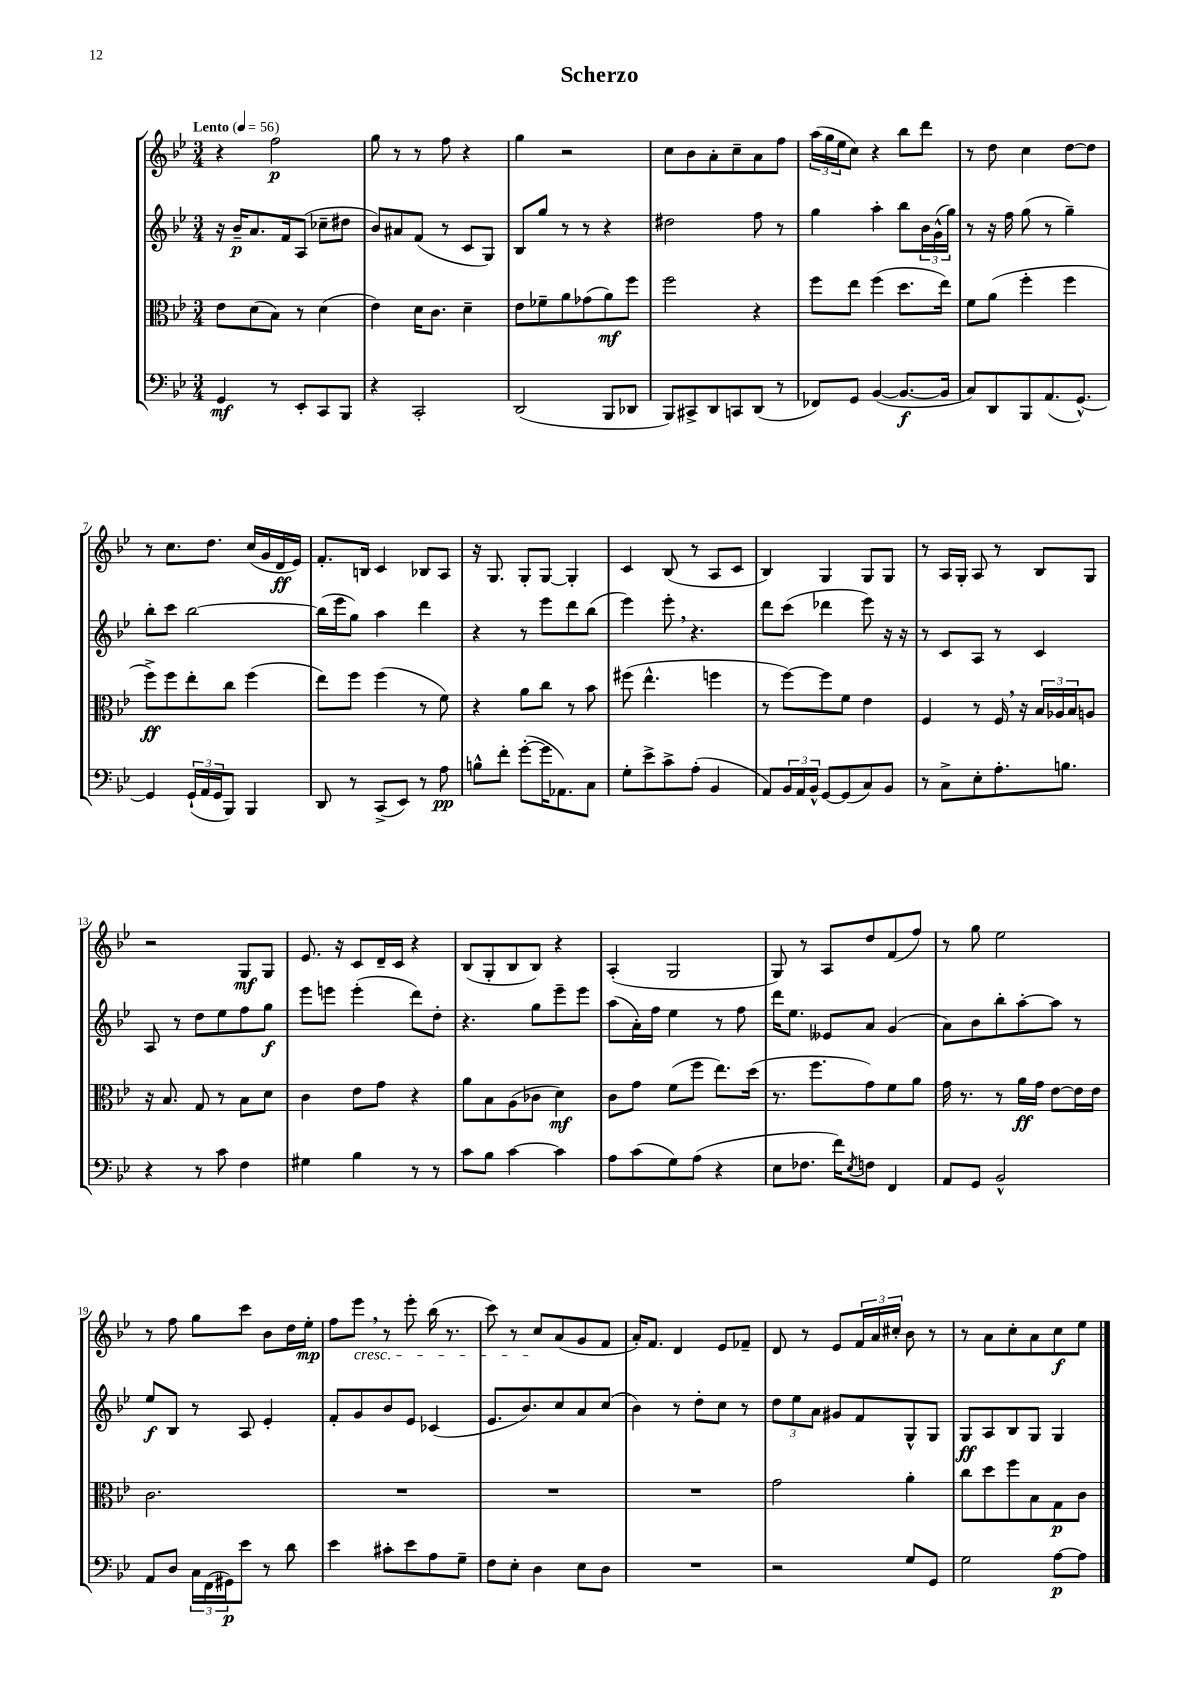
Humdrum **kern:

**kern	**kern	**kern	**kern
*staff4	*staff3	*staff2	*staff1
*clefF4	*clefC3	*clefG2	*clefG2
*k[b-e-]	*k[b-e-]	*k[b-e-]	*k[b-e-]
*M3/4	*M3/4	*M3/4	*M3/4
*MM56	*MM56	*MM56	*MM56
4GG	8e-	16r	4r
.	.	16b-~	.
.	(8d	8.a	.
8r	8B-)	.	2ff
.	.	16f	.
8EE-'	8r	(8A	.
8CC	(4d	8cc-~	.
8BBB-	.	8dd#	.
=	=	=	=
4r	4e-)	8b-)	8gg
.	.	8a#	8r
2CC'	16d	(8f	8r
.	8.c	.	.
.	.	8r	8ff
.	4d~	8c	4r
.	.	8G)	.
=	=	=	=
(2DD	8e-	8B-	4gg
.	8f-~	8gg	.
.	8a	8r	2r
.	(8g-	8r	.
8BBB-	8a)	4r	.
8DD-	8ff	.	.
=	=	=	=
8BBB-)	2ff	2dd#	8cc
8CC#^	.	.	8b-
8DD	.	.	8a'
8CC	.	.	8cc~
(8DD	4r	8ff	8a
8r	.	8r	8ff
=	=	=	=
8FF-)	8ff	4gg	(24aa
.	.	.	24gg
.	.	.	24ee-
8GG	8ee-	.	8cc)
([4BB-	(4ff	4aa'	4r
8.BB-_	8.dd	8bb-	8bb-
.	.	24b-	8ddd
.	.	(24g^^	.
16BB-]	16ee-)	.	.
.	.	24gg)	.
=	=	=	=
8C)	8f	8r	8r
8DD	(8a	16r	8dd
.	.	16ff	.
8BBB-	4ff'	(8gg	4cc
(8.AA	.	8r	.
.	4ff	4gg~)	[8dd
[8.GG^^)	.	.	.
.	.	.	8dd]
=	=	=	=
4GG]	8ff^)	8bb-'	8r
.	8ff	8ccc	8.cc
(24GG`	8ee-'	[2bb-	.
24AA	.	.	.
.	.	.	8.dd
24GG	.	.	.
8BBB-)	8cc	.	.
4BBB-	(4ff	.	(16cc
.	.	.	16g
.	.	.	16d
.	.	.	16e-)
=	=	=	=
8DD	8ee-)	(16bb-]	8.f'
.	.	16eee-	.
8r	8ff	8gg)	.
.	.	.	16B
(8CC^	(4ff	4aa	4c
8EE-)	.	.	.
8r	8r	4ddd	8B-
8A	8f)	.	8A
=	=	=	=
8B^^	4r	4r	16r
.	.	.	8.G
8f'	.	.	.
([8g'	8a	8r	8G'
16g]	8cc	8eee-	[8G
8.AA-)	.	.	.
.	8r	8ddd	4G']
8C	8b-	(8bb-	.
=	=	=	=
8G'	(8ff#	4eee-)	4c
8e-^	4.ee-^^	.	.
8c^	.	8eee-'	(8B-
(8A'	.	4.r	8r
4BB-	4ff	.	8A
.	.	.	8c
=	=	=	=
8AA)	8r	8ddd	4B-)
24BB-	[8ff)	(8ccc	.
24AA	.	.	.
24BB-^^	.	.	.
[8GG	8ff]	4ddd-	4G
(8GG]	8f	.	.
8C)	4e-	8eee-)	8G
8BB-	.	16r	8G
.	.	16r	.
=	=	=	=
8r	4F	8r	8r
8C^	.	8c	16A
.	.	.	16G'
8E-'	8r	8A	8A
8.A'	16F	8r	8r
.	16r	.	.
.	24B-	4c	8B-
.	24A-	.	.
8.B	.	.	.
.	24B-	.	.
.	8A	.	8G
=	=	=	=
4r	16r	8A	2r
.	8.B-	.	.
.	.	8r	.
8r	8G	8dd	.
8c	8r	8ee-	.
4F	8B-	8ff	8G
.	8d	8gg	8G
=	=	=	=
4G#	4c	8eee-	8.e-
.	.	8eee	.
.	.	.	16r
4B-	8e-	(4eee'	8c
.	8g	.	16d~
.	.	.	16c
8r	4r	8ddd)	4r
8r	.	8dd'	.
=	=	=	=
8c	8a	4.r	(8B-
8B-	8B-	.	8G'
[4c	(8A	.	8B-
.	8c-	8gg	8B-)
4c]	4d)	8eee-~	4r
.	.	8eee-	.
=	=	=	=
8A	8c	(8aa	(4A'
(8c	8g	16a')	.
.	.	16ff	.
8G)	(8f	4ee-	2G
(8A	8ff	.	.
4r	8.ee-)	8r	.
.	.	8ff	.
.	(16dd	.	.
=	=	=	=
8E-	8.r	16ddd	8G)
.	.	8.ee-	.
8.F-	.	.	8r
.	8.ff	.	.
.	.	8e--	8A
16f)	.	.	.
8qE-	.	.	.
8F	8g)	8a	8dd
4FF	8f	(4g	(8f
.	8a	.	8ff)
=	=	=	=
8AA	16g	8a)	8r
.	8.r	.	.
8GG	.	8b-	8gg
2BB-^^	8r	8bb-'	2ee-
.	16a	[8aa'	.
.	16g	.	.
.	[8e-	8aa]	.
.	16e-]	8r	.
.	16e-	.	.
=	=	=	=
8AA	2.c	8ee-	8r
8D	.	8B-	8ff
24C	.	8r	8gg
(24FF	.	.	.
24GG#)	.	.	.
8e-	.	8A	8ccc
8r	.	4e-'	8b-
8d	.	.	16dd
.	.	.	16ee-'
=	=	=	=
4e-	2.r	8f'	8ff
.	.	8g	8eee-
8c#'	.	8b-	8r
8e-	.	8e-	8eee-'
8A	.	(4c-	(16bb-
.	.	.	8.r
8G~	.	.	.
=	=	=	=
8F	2.r	8.e-	8ccc)
8E-'	.	.	8r
.	.	8.b-)	.
4D	.	.	8cc
.	.	8cc	(8a
8E-	.	8a	8g
8D	.	(8cc	8f
=	=	=	=
2.r	2.r	4b-)	16a')
.	.	.	8.f
.	.	8r	4d
.	.	8dd'	.
.	.	8cc	8e-
.	.	8r	8f-~
=	=	=	=
2r	2g	12dd	8d
.	.	12ee-	.
.	.	.	8r
.	.	12a	.
.	.	8g#	8e-
.	.	8f	24f
.	.	.	24a
.	.	.	24cc#'
8G	4a'	8G^^	8b-
8GG	.	8G	8r
=	=	=	=
2G	8cc	8G	8r
.	8dd	8A	8a
.	8ff	8B-	8cc'
.	8B-	8G	8a
[8A	8G	4G	8cc
8A]	8c	.	8ee-
==	==	==	==
*-	*-	*-	*-
